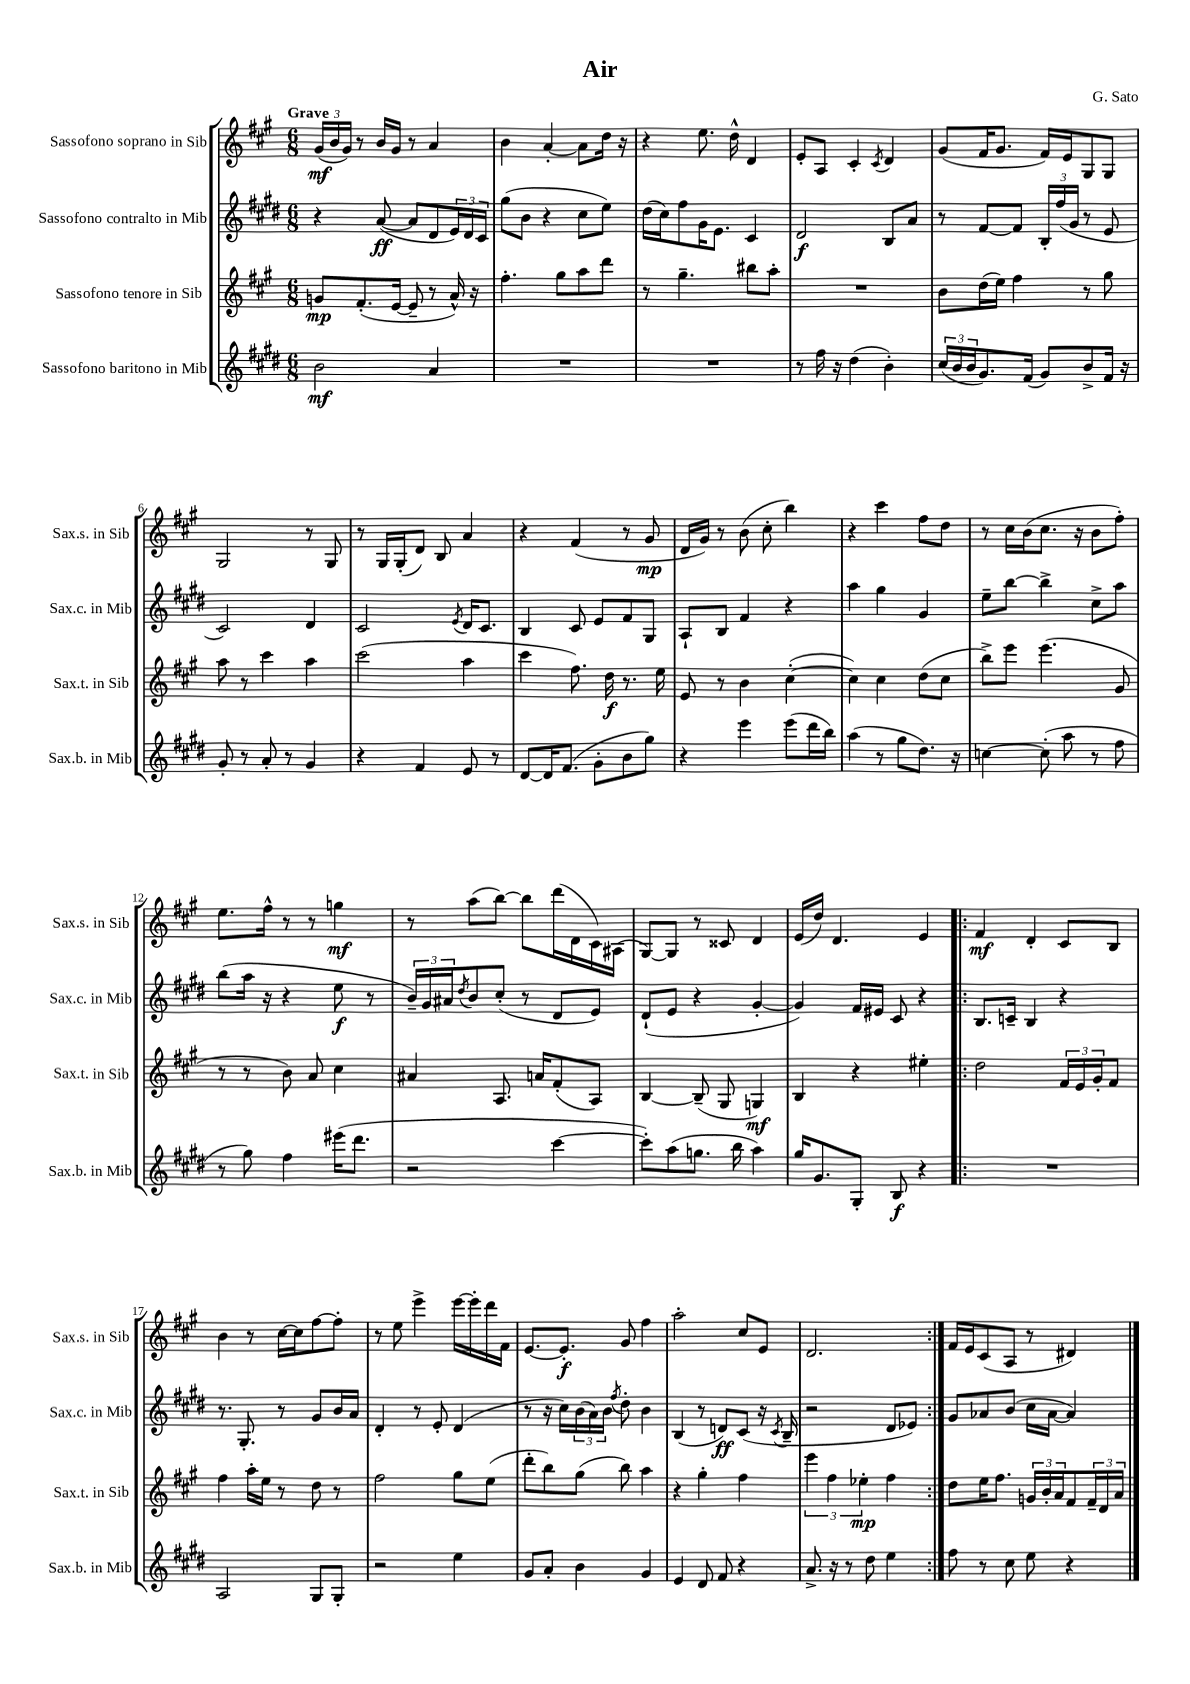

**kern	**kern	**kern	**kern
*staff4	*staff3	*staff2	*staff1
*clefG2	*clefG2	*clefG2	*clefG2
*k[f#c#g#d#]	*k[f#c#g#]	*k[f#c#g#d#]	*k[f#c#g#]
*M6/8	*M6/8	*M6/8	*M6/8
2b	8g	4r	(24g#
.	.	.	24b
.	.	.	24g#)
.	(8.f#'	.	8r
.	.	([8a	16b
.	[16e	.	16g#
.	8e~]	8a]	8r
4a	8r	8d#	4a
.	16a^^)	24e)	.
.	.	24d#	.
.	16r	.	.
.	.	24c#	.
=	=	=	=
2.r	4.ff#'	(8gg#	4b
.	.	8b	.
.	.	4r	[4a'
.	8gg#	.	.
.	8aa	8cc#	8a]
.	8ddd	8ee)	16dd
.	.	.	16r
=	=	=	=
2.r	8r	(16dd#	4r
.	.	16cc#)	.
.	4.gg#~	8ff#	.
.	.	16g#	8.ee
.	.	8.e	.
.	.	.	16dd^^
.	8bb#	4c#	4d
.	8aa'	.	.
=	=	=	=
8r	2.r	2d#	8e'
16ff#	.	.	8A
16r	.	.	.
(4dd#	.	.	4c#'
.	.	.	8qc#
4b')	.	8B	4d
.	.	8a	.
=	=	=	=
(24cc#	8b	8r	(8g#
24b	.	.	.
24b	.	.	.
8.g#)	(16dd	[8f#	16f#
.	16ee)	.	8.g#
.	4ff#	8f#]	.
(16f#	.	.	.
8g#)	.	24B'	16f#)
.	.	(24ff#	.
.	.	.	16e
.	.	24g#	.
8b^	8r	8r	8G#
16f#	8gg#	8e	8G#
16r	.	.	.
=	=	=	=
8g#'	8aa	2c#)	2G#
8r	8r	.	.
8a'	4ccc#	.	.
8r	.	.	.
4g#	4aa	4d#	8r
.	.	.	8G#
=	=	=	=
4r	(2ccc#	2c#	8r
.	.	.	16G#
.	.	.	(16G#'
4f#	.	.	8d)
.	.	.	8B
.	.	8qe	.
8e	4aa	16d#	4a
.	.	8.c#	.
8r	.	.	.
=	=	=	=
[8d#	4ccc#	4B	4r
16d#]	.	.	.
(8.f#	.	.	.
.	8.ff#)	8c#	(4f#
8g#'	.	8e	.
.	16dd	.	.
8b	8.r	8f#	8r
8gg#)	.	8G#	8g#
.	16ee	.	.
=	=	=	=
4r	8e	8A`	16d
.	.	.	16g#)
.	8r	8B	8r
4eee	4b	4f#	(8b
.	.	.	8cc#'
(8eee	([4cc#'	4r	4bb)
16ddd#	.	.	.
16bb)	.	.	.
=	=	=	=
(4aa	4cc#])	4aa	4r
8r	4cc#	4gg#	4ccc#
8gg#	.	.	.
8.dd#)	(8dd	4g#	8ff#
.	8cc#	.	8dd
16r	.	.	.
=	=	=	=
[4cc	8bb^)	8ee~	8r
.	8eee	[8bb	16cc#
.	.	.	(16b
(8cc']	(4.eee	4bb^]	8.cc#
8aa	.	.	.
.	.	.	16r
8r	.	8cc#^	8b
8ff#	8g#	8aa	8ff#')
=	=	=	=
8r	8r	(8bb	8.ee
8gg#)	8r	16aa	.
.	.	16r	16ff#^^
4ff#	8b)	4r	8r
.	8a	.	8r
(16eee#	4cc#	8ee	4gg
8.ddd#	.	.	.
.	.	8r	.
=	=	=	=
2r	4a#	24b~)	8r
.	.	24g#	.
.	.	24a#	.
.	.	8qdd#	.
.	.	8b	(8aa
.	8.A	(8cc#'	[8bb)
.	.	8r	8bb]
.	16a	.	.
[4ccc#	(8f#'	8d#	(16ddd
.	.	.	16d
.	8A)	8e)	16c#)
.	.	.	(16A#
=	=	=	=
8ccc#'])	[4B	(8d#`	[8G#)
(8aa	.	8e	8G#]
8.gg	(8B~]	4r	8r
.	8G#	.	8c##
16bb	.	.	.
4aa)	4G)	[4g#'	4d
=	=	=	=
16gg#	4B	4g#])	(16e
8.g#	.	.	16dd)
.	.	.	4.d
8G#'	4r	16f#	.
.	.	16e#	.
8B	.	8c#	.
4r	4ee#'	4r	4e
=!|:	=!|:	=!|:	=!|:
2.r	2dd	8.B	4f#
.	.	16c~	.
.	.	4B	4d'
.	24f#	4r	8c#
.	24e	.	.
.	24g#'	.	.
.	8f#	.	8B
=	=	=	=
2A	4ff#	8.r	4b
.	.	8.G#'	.
.	16aa'	.	8r
.	16ee	.	.
.	8r	8r	[16cc#
.	.	.	16cc#]
8G#	8dd	8g#	[8ff#
8G#'	8r	16b	8ff#']
.	.	16a	.
=	=	=	=
2r	2ff#	4d#'	8r
.	.	.	8ee
.	.	8r	4eee^
.	.	8e'	.
4ee	8gg#	(4d#	[16eee
.	.	.	16eee']
.	(8ee	.	16ddd
.	.	.	16f#
=	=	=	=
8g#	8ddd'	8r	[8.e
8a'	8bb)	16r	.
.	.	16cc#)	8.e']
4b	(8gg#	(24b	.
.	.	24a)	.
.	.	24b	.
.	.	8qff#	.
.	8bb)	8dd#'	8g#
4g#	4aa	4b	4ff#
=	=	=	=
4e	4r	(4B	2aa'
8d#	4gg#'	8r	.
8f#	.	8d)	.
4r	4ff#	(8c#	8cc#
.	.	16r	8e
.	.	8qc#	.
.	.	16B~	.
=	=	=	=
8.a^	6eee	2r	2.d
.	6ff#	.	.
16r	.	.	.
8r	.	.	.
.	6ee-'	.	.
8dd#	.	.	.
4ee	4ff#	8d#	.
.	.	8e-)	.
=:|!	=:|!	=:|!	=:|!
8ff#	8dd	8g#	16f#
.	.	.	16e
8r	16ee	8a-	(8c#
.	8.ff#	.	.
8cc#	.	(8b	8A
8ee	24g	16cc#	8r
.	24b'	.	.
.	.	[16a-	.
.	24a	.	.
4r	8f#	4a-])	4d#)
.	24f#~	.	.
.	24d	.	.
.	24a	.	.
==	==	==	==
*-	*-	*-	*-
